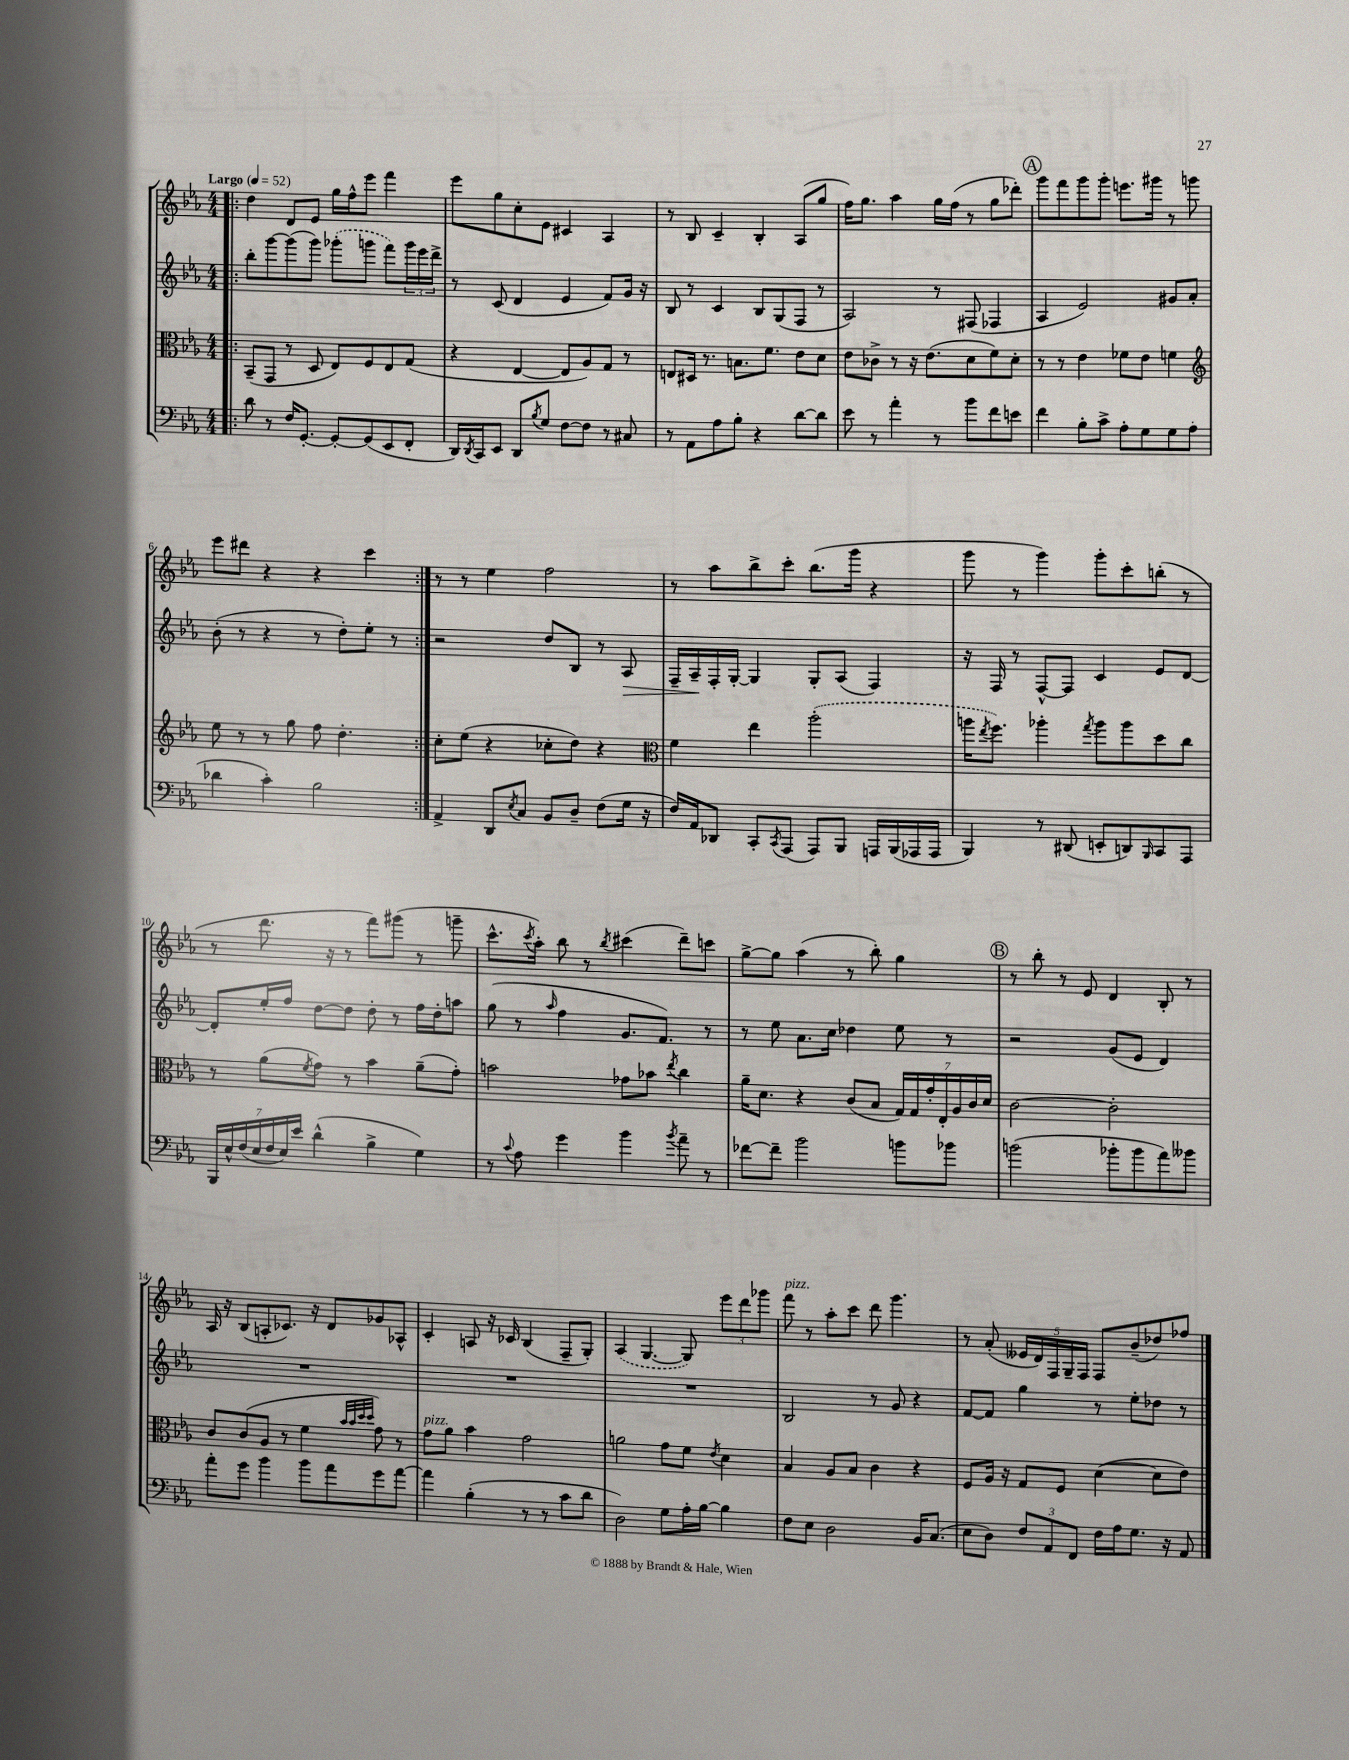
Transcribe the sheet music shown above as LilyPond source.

<<
\new StaffGroup <<
\new Staff = "s0" {
    \clef treble \key ees \major \numericTimeSignature \time 4/4 \tempo "Largo" 4 = 52
    \repeat volta 2 { \bar ".|:" d''4 d'8 ees'8 g''16 f''16-^ ees'''8 f'''4 |
    ees'''8 g''8 c''8-. ees'8 cis'4 aes4 |
    r8 bes8 c'4-- bes4-. aes8( g''8 |
    f''16) g''8. aes''4 g''16 f''16( r8 g''8 des'''8-.) |
    \mark \markup { \circle "A" } g'''8 f'''8 g'''8 g'''8-. e'''8. gis'''16 r8 g'''8 |
    ees'''8 dis'''8 r4 r4 c'''4 | }
    r8 r8 ees''4 f''2 |
    r8 aes''8 bes''8-> c'''8-. bes''8.( g'''16 r4 |
    g'''8 r8 g'''4) g'''8-. c'''8-. b''8-.( r8 |
    r8 d'''8. r16 r8 f'''8) gis'''8( r8 g'''8-- |
    c'''8.-^ \acciaccatura { c'''8 } aes''16-.) bes''8 r8 \acciaccatura { bes''8 } cis'''4( d'''8--) c'''8 |
    g''8~-> g''8 aes''4( r8 bes''8-.) g''4 |
    \mark \markup { \circle "B" } r8 bes''8-. r8 ees'8 d'4 bes8-. r8 |
    aes16 r16 bes8( a8-. ces'8.) r16 d'8 ges'8 aes8-^ |
    c'4-. a8 r16 ces'16 bes4( f8-- g8-.) |
    \once \slurDashed aes4( g4.~ g8) \tuplet 3/2 { ees'''8 d'''8 ges'''8 } |
    f'''8^\markup { \italic "pizz." } r8 aes''8-. c'''8 d'''8 g'''4. |
    r8 aes'8-.( \tuplet 5/4 { eeses'16 d'16) f16 g16-- f16 } f8 bes'8--( des''8) fes''8 \bar "|." |
}
\new Staff = "s1" {
    \clef treble \key ees \major \numericTimeSignature \time 4/4
    \repeat volta 2 { \bar ".|:" bes''8-. g'''8~ g'''8( g'''8) \once \slurDashed ges'''8-.( g'''8 f'''8) \tuplet 3/2 { g'''16 ees'''16 d'''16-> } |
    r8 c'8( d'4 ees'4 f'8) g'16 r16 |
    bes8 r8 c'4 bes8 g8( f8 r8 |
    aes2) r8 fis8( fes4 |
    \mark \markup { \circle "A" } aes4 ees'2) gis'8 aes'8-. |
    bes'8-.( r8 r4 r8 d''8-.) ees''8-. r8 | }
    r2 d''8 bes8 r8 aes8\> |
    f16-- aes16--\! f16-. g16~-. g4 g8-. aes8( f4) |
    r16 f16 r8 f8~-^ f8 c'4 ees'8 d'8~ |
    d'8-. ees''16-. f''16 d''8~ d''8 d''8-. r8 f''16 d''16-. a''8 |
    g''8( r8 \grace { aes''16 } f''4 g'8. f'8.) r8 |
    r8 ees''8 aes'8. c''16 des''4 ees''8 r8 |
    \mark \markup { \circle "B" } r2 g'8( ees'8 d'4) |
    R1 |
    R1 |
    R1 |
    bes2 r8 g'8 r4 |
    f'8~ f'8 g''4 r8 ees''8-. des''8 r8 \bar "|." |
}
\new Staff = "s2" {
    \clef alto \key ees \major \numericTimeSignature \time 4/4
    \repeat volta 2 { \bar ".|:" bes,8--( g,8 r8 d8 ees8) f8 ees8 g8( |
    r4 ees4~ ees8 aes8) g8 r8 |
    e8 dis16 r8. b8. f'8. ees'8 d'8 |
    ees'8 ces'8-> r8 r16 ees'8.( d'8 f'8) d'8-. |
    \mark \markup { \circle "A" } r8 r8 ees'4 fes'8 ees'8 f'4 |
    \clef treble ees''8 r8 r8 g''8 f''8 d''4.-. | }
    c''8-. ees''8( r4 ces''8-. d''8) r4 |
    \clef alto f'4 ees''4 \once \slurDashed aes''2-.( |
    a''16 \acciaccatura { ees''8 } f''8.) aes''4-. \acciaccatura { g''8 } aes''8 aes''8 d''8 c''8 |
    r8 aes'8( \acciaccatura { f'8 } g'8) r8 bes'4 aes'8--( g'8-.) |
    b'2 ges'8 bes'8 \acciaccatura { ees''8 } c''4 |
    aes'16-- d'8. r4 c'8( bes8 \tuplet 7/4 { g16) g16 g'16-. ees16-. aes16 c'16 d'16 } |
    \mark \markup { \circle "B" } c'2~ c'2-. |
    c'8 c'8( aes8 r8 f'4 \grace { bes'32 bes'32 d''32 d''32 } g'8) r8 |
    g'8^\markup { \italic "pizz." } aes'8 bes'4 g'2 |
    a'2 g'8 f'8 \acciaccatura { ees'8 } d'4 |
    bes4 aes8 bes8 c'4 r4 |
    f8 aes16 r16 g8 f8 d'4~( d'8 ees'8) \bar "|." |
}
\new Staff = "s3" {
    \clef bass \key ees \major \numericTimeSignature \time 4/4
    \repeat volta 2 { \bar ".|:" d'8 r8 f16 g,8.~-. g,8~-. g,8( ees,8 f,8-. |
    d,16) \acciaccatura { d,8 } c,16 ees,8 d,8 \acciaccatura { bes8 } g8 f8~ f8 r8 cis8 |
    r8 aes,8 aes8 bes8-. r4 d'8~ d'8 |
    ees'8 r8 aes'4-. r8 bes'8 f'8 e'8 |
    \mark \markup { \circle "A" } f'4 bes8-. c'8-> aes8-. g8 g8 aes8( |
    des'4 c'4-.) bes2 | }
    aes,4-> d,8 \acciaccatura { ees8 } c8 bes,8 d8-- f8( g16 r16 |
    f16) aes,16 des,8 c,8-. \acciaccatura { c,8 } aes,,8( aes,,8) bes,,8 a,,16 bes,,16( aes,,16 aes,,16 |
    bes,,4) r8 dis,8( e,8-. d,8) \grace { bes,,16 } c,8 aes,,8 |
    \tuplet 7/4 { bes,,16 ees16-^ f16( ees16 f16 ees16) ees'16 } d'4-^( bes4-> g4) |
    r8 \appoggiatura { c'8 } aes8 g'4 bes'4 \acciaccatura { bes'8 } aes'8-- r8 |
    fes'8~ fes'8-- bes'2 b'8 bes'8 |
    \mark \markup { \circle "B" } b'2( bes'8-. bes'8 aes'8) beses'8 |
    aes'8-. g'8 bes'4 bes'8 aes'8 g'8 aes'8~ |
    aes'4 bes4-.( r8 r8 c'8 d'8 |
    d2) g8 aes16-. bes16~ bes4 |
    f8 ees8 d2 bes,16 c8.( |
    ees8 d8) \tuplet 3/2 { f8 aes,8 f,8 } f16 aes16 g8. r16 aes,8 \bar "|." |
}
>>
>>
